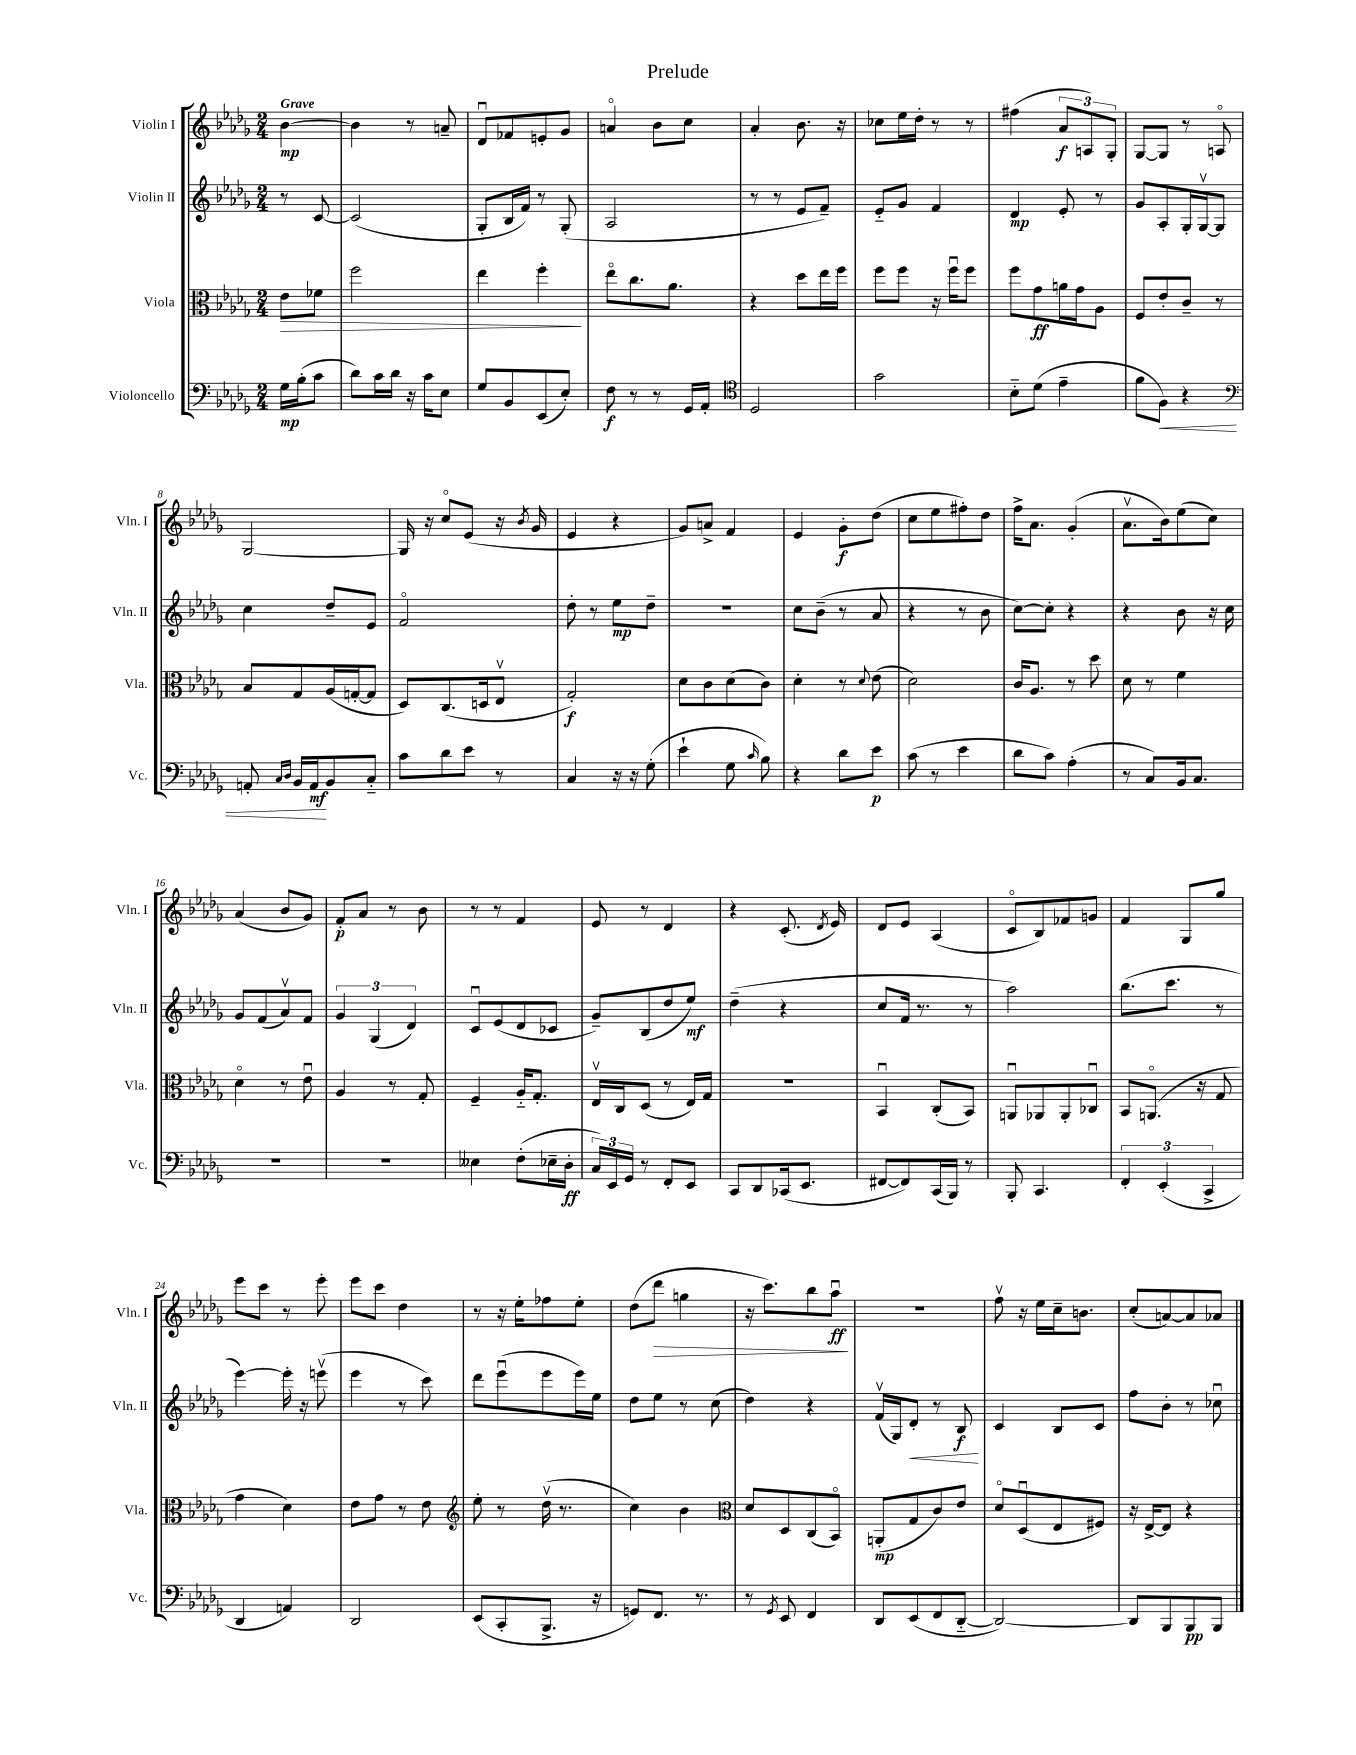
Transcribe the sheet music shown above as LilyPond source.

\header { title = "Prelude" }
<<
\new StaffGroup <<
\new Staff = "s0" \with { instrumentName = "Violin I" shortInstrumentName = "Vln. I" } {
    \clef treble \key des \major \numericTimeSignature \time 2/4 \partial 4 \tempo "Grave"
    \autoBeamOff bes'4~\mp |
    bes'4 r8 a'8-- |
    des'8[\downbow fes'8 e'8-. ges'8] |
    a'4\flageolet bes'8[ c''8] |
    aes'4-. bes'8. r16 |
    ces''8[ ees''16 des''16]-. r8 r8 |
    fis''4( \tuplet 3/2 { aes'8[\f a8) ges8]-. } |
    ges8[~ ges8] r8 a8\flageolet |
    ges2~ |
    ges16 r16 c''8[\flageolet ees'8]( r16 \acciaccatura { bes'8 } ges'16 |
    ees'4 r4 |
    ges'8[) a'8]-> f'4 |
    ees'4 ges'8[-.\f des''8]( |
    c''8[ ees''8 fis''8-.) des''8] |
    f''16[-> aes'8.] ges'4-.( |
    aes'8.[\upbow bes'16) ees''8( c''8]) |
    aes'4( bes'8[ ges'8]) |
    f'8[-.\p aes'8] r8 bes'8 |
    r8 r8 f'4 |
    ees'8 r8 des'4 |
    r4 c'8.-.( \acciaccatura { des'8 } ees'16) |
    des'8[ ees'8] aes4( |
    c'8[\flageolet bes8) fes'8 g'8] |
    f'4 ges8[ ges''8] |
    ees'''8[ c'''8] r8 ees'''8-. |
    ees'''8[ c'''8] des''4 |
    r8 r16 ees''16[-. fes''8 ees''8]-. |
    des''8[( des'''8]\> g''4 |
    r16 c'''8.[) bes''8 aes''8]\downbow\ff\! |
    r2 |
    f''8\upbow r16 ees''16[ c''16-- b'8.] |
    c''8[-.( a'8~) a'8 aes'8] \bar "|." |
}
\new Staff = "s1" \with { instrumentName = "Violin II" shortInstrumentName = "Vln. II" } {
    \clef treble \key des \major \numericTimeSignature \time 2/4 \partial 4
    \autoBeamOff r8 c'8~ |
    c'2( |
    ges8[-. bes16 f'16]) r8 ges8-.( |
    aes2 |
    r8 r8 ees'8[ f'8]--) |
    ees'8[-_ ges'8] f'4 |
    des'4\mp ees'8-. r8 |
    ges'8[ aes8-. ges16-. ges16~\upbow ges8] |
    c''4 des''8[-- ees'8] |
    f'2\flageolet |
    des''8-. r8 ees''8[\mp des''8]-- |
    R2 |
    c''8[ bes'8]--( r8 aes'8 |
    r4 r8 bes'8 |
    c''8[~) c''8]-. r4 |
    r4 bes'8 r16 c''16 |
    ges'8[ f'8( aes'8\upbow) f'8] |
    \tuplet 3/2 { ges'4 ges4( des'4) } |
    c'8[\downbow ees'8( des'8 ces'8] |
    ges'8[--) bes8( des''8 ees''8]\mf) |
    des''4--( r4 |
    c''8[ f'16] r8. r8 |
    aes''2) |
    bes''8.[( c'''8.] r8 |
    ees'''4~) ees'''16-. r16 e'''8\upbow( |
    ees'''4 r8 c'''8) |
    des'''8[ ees'''8\downbow( ees'''8 ees'''16) ees''16] |
    des''8[ ees''8] r8 c''8( |
    des''4) r4 |
    f'16[\upbow( ges16) des'8]-.\< r8 bes8\f\! |
    c'4 bes8[ c'8] |
    f''8[ bes'8]-. r8 ces''8\downbow \bar "|." |
}
\new Staff = "s2" \with { instrumentName = "Viola" shortInstrumentName = "Vla." } {
    \clef alto \key des \major \numericTimeSignature \time 2/4 \partial 4
    \autoBeamOff ees'8[\> fes'8] |
    f''2 |
    ees''4 f''4-.\! |
    ees''8[\flageolet c''8. aes'8.] |
    r4 des''8[ ees''16 f''16] |
    f''8[ f''8] r16 f''16[\downbow f''8] |
    f''8[ ges'8\ff a'16 ges'16 aes8] |
    f8[ ees'8-. c'8]-- r8 |
    bes8[ ges8 aes16( g16~-. g8] |
    des8[) c8.( d16 ees8]\upbow |
    ges2-.\f) |
    des'8[ c'8 des'8( c'8]) |
    des'4-. r8 \appoggiatura { des'8 } ees'8( |
    des'2) |
    c'16[ aes8.] r8 des''8 |
    des'8 r8 f'4 |
    des'4\flageolet r8 ees'8\downbow |
    aes4 r8 ges8-. |
    f4-- aes16[-_ ges8.]-. |
    ees16[\upbow c16 des8]( r8 ees16[) ges16] |
    R2 |
    bes,4\downbow c8[-.( bes,8]) |
    a,8[\downbow aes,8 aes,8-. ces8]\downbow |
    bes,8[ a,8.]\flageolet( r16 ges8 |
    ges'4 des'4) |
    ees'8[ ges'8] r8 ees'8 |
    \clef treble ees''8-. r8 des''16\upbow( r8. |
    c''4) bes'4 |
    \clef alto des'8[ des8 c8( bes,8]\flageolet) |
    a,8[-.\mp( ges8 c'8) ees'8] |
    des'8[\flageolet des8\downbow( ees8 fis8]) |
    r16 ees16[~-> ees8] r4 \bar "|." |
}
\new Staff = "s3" \with { instrumentName = "Violoncello" shortInstrumentName = "Vc." } {
    \clef bass \key des \major \numericTimeSignature \time 2/4 \partial 4
    \autoBeamOff ges16[\mp bes16-.( c'8] |
    des'8[) c'16 des'16] r16 c'16[ ees8] |
    ges8[ bes,8 ees,8( ees8]-.) |
    f8\f r8 r8 ges,16[ aes,16]-. |
    \clef tenor des2 |
    ges'2 |
    bes8[-_ des'8]( ees'4-- |
    f'8[ f8]\<) r4 |
    \clef bass a,8-. \grace { c16[ des16] } bes,16[ a,16\mf\! bes,8 c8]-_ |
    c'8[ des'8 ees'8] r8 |
    c4 r16 r16 ges8-.( |
    ees'4-! ges8 \grace { c'16 } bes8) |
    r4 des'8[ ees'8]\p |
    c'8( r8 ees'4 |
    des'8[ c'8]) aes4-.( |
    r8 c8[) bes,16 c8.] |
    R2 |
    R2 |
    eeses4 f8[-.( ees16-- des16]-.\ff |
    \tuplet 3/2 { c16[) ees,16 ges,16] } r8 f,8[-. ees,8] |
    c,8[ des,8 ces,16( ees,8.] |
    fis,8[~ fis,8) c,16( bes,,16]) r8 |
    bes,,8-. c,4. |
    \tuplet 3/2 { f,4-. ees,4-.( c,4-> } |
    des,4 a,4) |
    des,2 |
    ees,8[( c,8-. bes,,8.]-> r16 |
    g,8[) f,8.] r8. |
    r8 \acciaccatura { ges,8 } ees,8 f,4 |
    des,8[ ees,8( f,8 des,8]~-_ |
    des,2~) |
    des,8[ bes,,8 bes,,8\pp bes,,8] \bar "|." |
}
>>
>>
